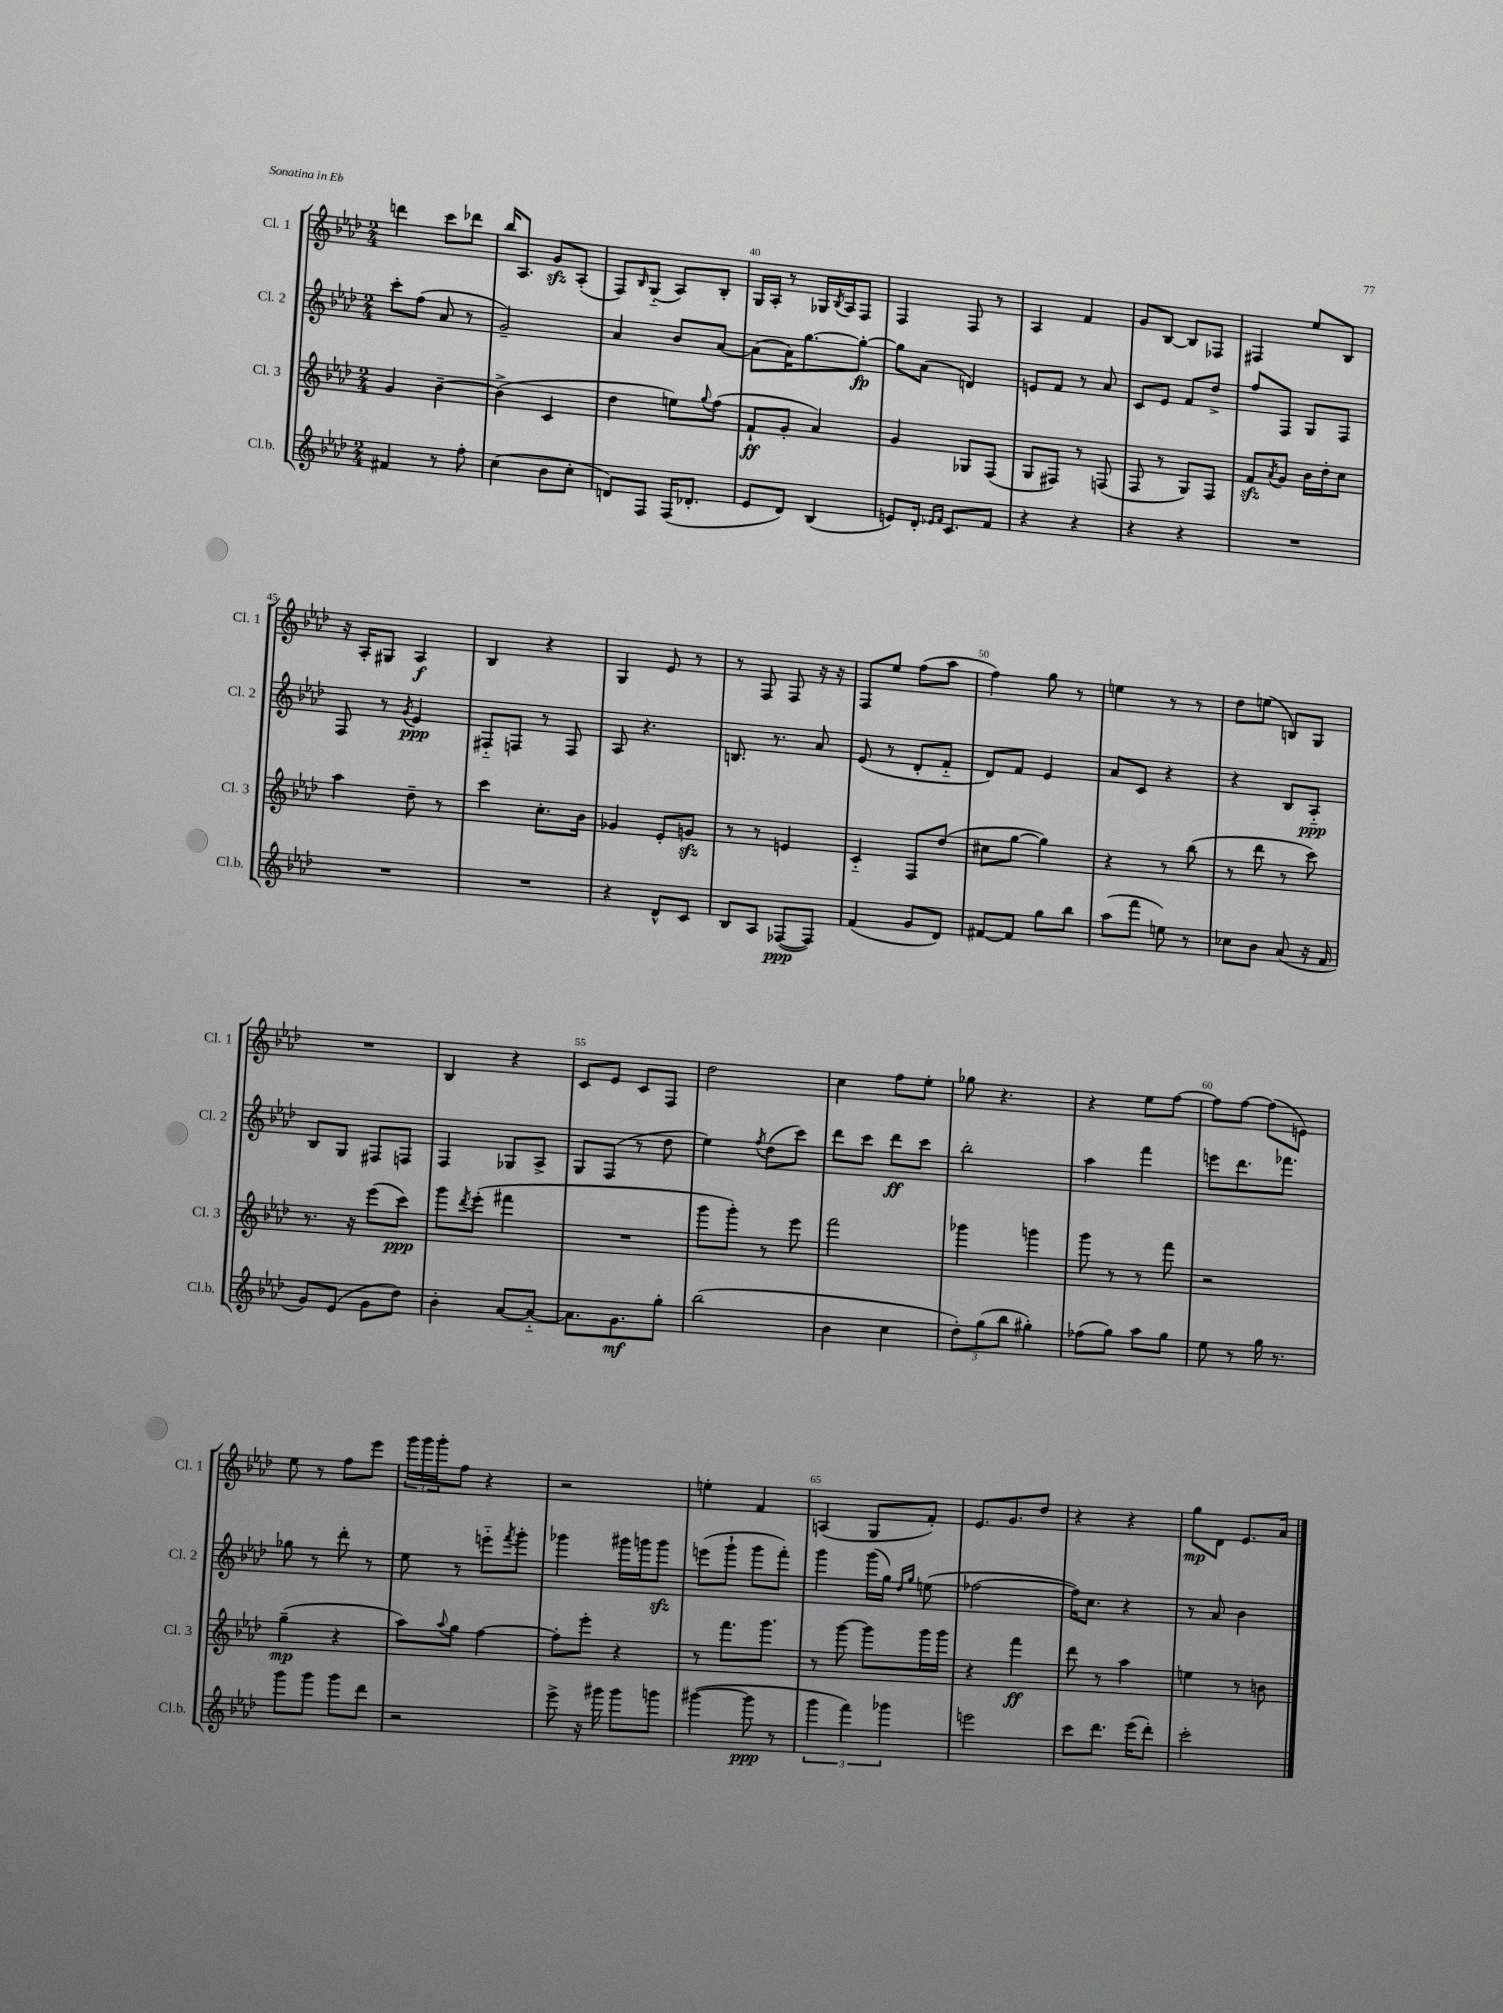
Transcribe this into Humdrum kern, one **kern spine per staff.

**kern	**dynam	**kern	**dynam	**kern	**dynam	**kern	**dynam
*part4	*part4	*part3	*part3	*part2	*part2	*part1	*part1
*staff4	*staff4	*staff3	*staff3	*staff2	*staff2	*staff1	*staff1
*I"Cl.b.	*	*I"Cl. 3	*	*I"Cl. 2	*	*I"Cl. 1	*
*I'Cl.b.	*	*I'Cl. 3	*	*I'Cl. 2	*	*I'Cl. 1	*
*clefG2	*	*clefG2	*	*clefG2	*	*clefG2	*
*k[b-e-a-d-]	*	*k[b-e-a-d-]	*	*k[b-e-a-d-]	*	*k[b-e-a-d-]	*
*M2/4	*	*M2/4	*	*M2/4	*	*M2/4	*
=37	=37	=37	=37	=37	=37	=37	=37
4f#X/	.	4g/	.	8ccc'\L	.	4dddn\	.
.	.	.	.	(8ff\J	.	.	.
8r	.	[4b-~\	.	8a-/	.	8ccc\L	.
8ff'\	.	.	.	8r	.	8ddd-X\J	.
=38	=38	=38	=38	=38	=38	=38	=38
(4cc\	.	(4b-^\]	.	2g~/)	.	16bb-/KL	.
.	.	.	.	.	.	8.A-/J	.
8b-\L	.	4c/	.	.	.	8gzz/L	.
8cc'\J	.	.	.	.	.	(8A-'/J	.
=39	=39	=39	=39	=39	=39	=39	=39
8dn/L)	.	4dd-\	.	4a-/	.	8F/L)	.
.	.	.	.	.	.	16qqB-/	.
8F/J	.	.	.	.	.	(8G/J	.
(16F/KL	.	8een\L)	.	8b-/L	.	8A-/L)	.
8.d-X'/J	.	.	.	.	.	.	.
.	.	8qqgg/	.	.	.	.	.
.	.	(8ff\J	.	[8a-/J	.	8B-'/J	.
=40	=40	=40	=40	=40	=40	=40	=40
8e-/L	.	8f`/L	ff	(8a-\L]	.	16G/LL	.
.	.	.	.	.	.	16A-'/JJ	.
8d-/J)	.	8g'/J	.	16a-\K)	.	8r	.
.	.	.	.	[8.gg\	.	.	.
(4B-/	.	4a-/)	.	.	.	16G-X/LL	.
.	.	.	.	.	.	8qB-/	.
.	.	.	.	.	.	16A-/J	.
.	.	.	.	8gg'\J_	fp	8F/J	.
=41	=41	=41	=41	=41	=41	=41	=41
8en/L)	.	4g/	.	8gg\L]	.	4F/	.
16d-'/Jk	.	.	.	(8a-\J	.	.	.
16qqe-X/LL	.	.	.	.	.	.	.
16qqf/JJ	.	.	.	.	.	.	.
8.c/L	.	.	.	.	.	.	.
.	.	8G-X/L	.	4dn/)	.	8F/	.
8f/J	.	(8F/J	.	.	.	8r	.
=42	=42	=42	=42	=42	=42	=42	=42
4r	.	8G/L	.	8en/L	.	4A-/	.
.	.	8F#X/J)	.	8f/J	.	.	.
4r	.	8r	.	8r	.	4f/	.
.	.	(8Fn/	.	8a-/	.	.	.
=43	=43	=43	=43	=43	=43	=43	=43
4r	.	8F/	.	8c/L	.	8g/L	.
.	.	8r	.	8e-/J	.	[8B-/J	.
4r	.	8G/L)	.	8f/L	.	8B-/L]	.
.	.	8F/J	.	8dd-^/J	.	8F-X/J	.
=44	=44	=44	=44	=44	=44	=44	=44
2r	.	8fzz/L	.	8ff/L	.	4F#X/	.
.	.	8qa-/	.	.	.	.	.
.	.	8g/J	.	8F/J	.	.	.
.	.	16b-\LL	.	8G/L	.	8ee-/L	.
.	.	16dd-'\J	.	.	.	.	.
.	.	8cc\J	.	8F/J	.	8B-/J	.
!!LO:LB:g=z
=45	=45	=45	=45	=45	=45	=45	=45
2r	.	4aa-\	.	8F/	.	16r	.
.	.	.	.	.	.	16A-'/KL	.
.	.	.	.	8r	.	8G#X/J	.
.	.	.	.	8qg/	.	.	.
.	.	8dd-~\	.	4e-/	ppp	4A-/	f
.	.	8r	.	.	.	.	.
=46	=46	=46	=46	=46	=46	=46	=46
2r	.	4ccc\	.	8F#X/L	.	4B-/	.
.	.	.	.	8Fn/J	.	.	.
.	.	8.cc'\L	.	8r	.	4r	.
.	.	.	.	8F/	.	.	.
.	.	16b-\Jk	.	.	.	.	.
=47	=47	=47	=47	=47	=47	=47	=47
4r	.	4g-X/	.	8A-/	.	4G/	.
.	.	.	.	4.r	.	.	.
8d-^^/L	.	8e-'/L	.	.	.	8e-/	.
8c/J	.	8gnzz/J	.	.	.	8r	.
=48	=48	=48	=48	=48	=48	=48	=48
8B-/L	.	8r	.	8.Bn/	.	8r	.
8A-/J	.	8r	.	.	.	8F/	.
.	.	.	.	8.r	.	.	.
([8F-X/L	ppp	4en/	.	.	.	8F/	.
8F-/J])	.	.	.	8a-/	.	16r	.
.	.	.	.	.	.	16r	.
=49	=49	=49	=49	=49	=49	=49	=49
(4f/	.	4c/	.	(8e-/	.	8F/L	.
.	.	.	.	8r	.	8ee-/J	.
8g/L	.	8F/L	.	8d-'/L	.	(8ff\L	.
8d-/J)	.	(8dd-/J	.	8f/J	.	8aa-\J	.
=50	=50	=50	=50	=50	=50	=50	=50
[8f#X/L	.	8cc#X\L	.	8d-/L)	.	4ff\)	.
8f#/J]	.	[8gg\J	.	8f/J	.	.	.
8gg\L	.	4gg\])	.	4e-/	.	8gg\	.
8bb-\J	.	.	.	.	.	8r	.
=51	=51	=51	=51	=51	=51	=51	=51
(8aa-\L	.	4r	.	8a-/L	.	4een\	.
8fff\J	.	.	.	8c/J	.	.	.
8een\)	.	8r	.	4r	.	8r	.
8r	.	(8bb-\	.	.	.	8r	.
=52	=52	=52	=52	=52	=52	=52	=52
8cc-X\L	.	8r	.	4r	.	8dd-\L	.
8b-\J	.	8ddd-\	.	.	.	(8een\J	.
(8a-/	.	8r	.	8B-/L	.	8Bn/L)	.
16r	.	8ccc\)	.	8A-/J	ppp	8G/J	.
16f/	.	.	.	.	.	.	.
!!LO:LB:g=z
=53	=53	=53	=53	=53	=53	=53	=53
8g/L)	.	8.r	.	8B-/L	.	2r	.
(8e-/J	.	.	.	8G/J	.	.	.
.	.	16r	.	.	.	.	.
8g\L	.	(8eee-\L	.	8F#X/L	.	.	.
8dd-\J)	.	8ccc\J)	ppp	8Fn/J	.	.	.
=54	=54	=54	=54	=54	=54	=54	=54
4b-'\	.	8ggg\L	.	4F/	.	4B-/	.
.	.	8qddd-/	.	.	.	.	.
.	.	(8eee-'\J	.	.	.	.	.
[8a-/L	.	4fff#X\	.	8G-X/L	.	4r	.
8a-/J_	.	.	.	8A-^/J	.	.	.
=55	=55	=55	=55	=55	=55	=55	=55
8.a-\L]	.	2r	.	8G/L	.	8c/L	.
.	.	.	.	(8F/J	.	8e-/J	.
8.g\	mf	.	.	.	.	.	.
.	.	.	.	8r	.	8c/L	.
8gg'\J	.	.	.	8dd-\	.	8F/J	.
=56	=56	=56	=56	=56	=56	=56	=56
(2bb-\	.	8ggg\L	.	4ee-\)	.	2dd-\	.
.	.	8ggg'\J)	.	.	.	.	.
.	.	.	.	8qff/	.	.	.
.	.	8r	.	(8dd-\L	.	.	.
.	.	8eee-\	.	8ccc\J)	.	.	.
=57	=57	=57	=57	=57	=57	=57	=57
4b-\	.	2fff\	.	8ddd-\L	.	4cc\	.
.	.	.	.	8ccc\J	.	.	.
4cc\	.	.	.	8ddd-\L	ff	8ff\L	.
.	.	.	.	8ccc\J	.	8ee-'\J	.
=58	=58	=58	=58	=58	=58	=58	=58
12dd-'\L)	.	4ggg-X\	.	2bb-'\	.	8gg-X\	.
(12gg\	.	.	.	.	.	.	.
.	.	.	.	.	.	4.r	.
12bb-\J	.	.	.	.	.	.	.
4gg#X'\)	.	4gggn\	.	.	.	.	.
=59	=59	=59	=59	=59	=59	=59	=59
(8ff-X\L	.	8ggg\	.	4aa-\	.	4r	.
8gg\J)	.	8r	.	.	.	.	.
8aa-\L	.	8r	.	4fff\	.	8ee-\L	.
8gg\J	.	8fff\	.	.	.	[8ff\J	.
=60	=60	=60	=60	=60	=60	=60	=60
8ee-\	.	2r	.	8eeen\L	.	8ff\L]	.
8r	.	.	.	8.ddd-\	.	[8ff\J	.
16gg\	.	.	.	.	.	(8ff\L]	.
8.r	.	.	.	8.fff-X\J	.	.	.
.	.	.	.	.	.	8en\J)	.
!!LO:LB:g=z
=61	=61	=61	=61	=61	=61	=61	=61
8ggg\L	.	(4gg~\	mp	8gg-X\	.	8ee-\	.
8ggg\J	.	.	.	8r	.	8r	.
8ggg\L	.	4r	.	8ddd-'\	.	8ff\L	.
8ddd-\J	.	.	.	8r	.	8eee-\J	.
=62	=62	=62	=62	=62	=62	=62	=62
2r	.	8aa-\L)	.	8ee-\	.	24ggg\LL	.
.	.	.	.	.	.	24ggg\	.
.	.	.	.	.	.	24ggg'\J	.
.	.	8qqaa-/	.	.	.	.	.
.	.	8gg\J	.	8r	.	8ff\J	.
.	.	[4ff\	.	8eeen\L	.	4r	.
.	.	.	.	8qfff/	.	.	.
.	.	.	.	8ggg'\J	.	.	.
=63	=63	=63	=63	=63	=63	=63	=63
8eee-^\	.	8ff'\L]	.	4ggg-X\	.	2r	.
16r	.	8eee-'\J	.	.	.	.	.
16ggg#X\	.	.	.	.	.	.	.
8ggg#\L	.	4r	.	16ggg#X\LL	.	.	.
.	.	.	.	16gggn\J	.	.	.
8gggn\J	.	.	.	8gggzz\J	.	.	.
=64	=64	=64	=64	=64	=64	=64	=64
([4ggg#X\	.	8r	.	(8eeen\L	.	4een'\	.
.	.	8.fff\L	.	8ggg`\J	.	.	.
8ggg#\]	ppp	.	.	8ggg\L	.	4f/	.
.	.	8.ggg\J	.	.	.	.	.
8r	.	.	.	8fff'\J)	.	.	.
=65	=65	=65	=65	=65	=65	=65	=65
6ggg\	.	8r	.	4ggg\	.	(4An/	.
.	.	[8ggg\	.	.	.	.	.
6fff\)	.	.	.	.	.	.	.
.	.	8ggg\L]	.	(16ggg\LL	.	8G/L	.
.	.	.	.	16gg\JJ)	.	.	.
6ggg-X\	.	.	.	.	.	.	.
.	.	.	.	16qqdd-/LL	.	.	.
.	.	.	.	16qqgg/JJ	.	.	.
.	.	16ggg\L	.	(8een\	.	8f'/J)	.
.	.	16ggg\JJ	.	.	.	.	.
=66	=66	=66	=66	=66	=66	=66	=66
2eeen\	.	4r	.	[2ff-X\	.	8.e-/L	.
.	.	.	.	.	.	8.g/	.
.	.	4fff\	ff	.	.	.	.
.	.	.	.	.	.	8dd-/J	.
=67	=67	=67	=67	=67	=67	=67	=67
8ccc\L	.	8ddd-\	.	16ff-\KL])	.	4r	.
.	.	.	.	8.cc\J	.	.	.
8.ddd-\J	.	8r	.	.	.	.	.
.	.	4aa-\	.	4r	.	4r	.
(16eee-\KL	.	.	.	.	.	.	.
8ddd-'\J)	.	.	.	.	.	.	.
=68	=68	=68	=68	=68	=68	=68	=68
2ccc'\	.	4een\	.	8r	.	8gg\L	mp
.	.	.	.	8a-/	.	8d-\J	.
.	.	8r	.	4b-\	.	8.e-/L	.
.	.	8bn\	.	.	.	.	.
.	.	.	.	.	.	16a-/Jk	.
==	==	==	==	==	==	==	==
*-	*-	*-	*-	*-	*-	*-	*-
